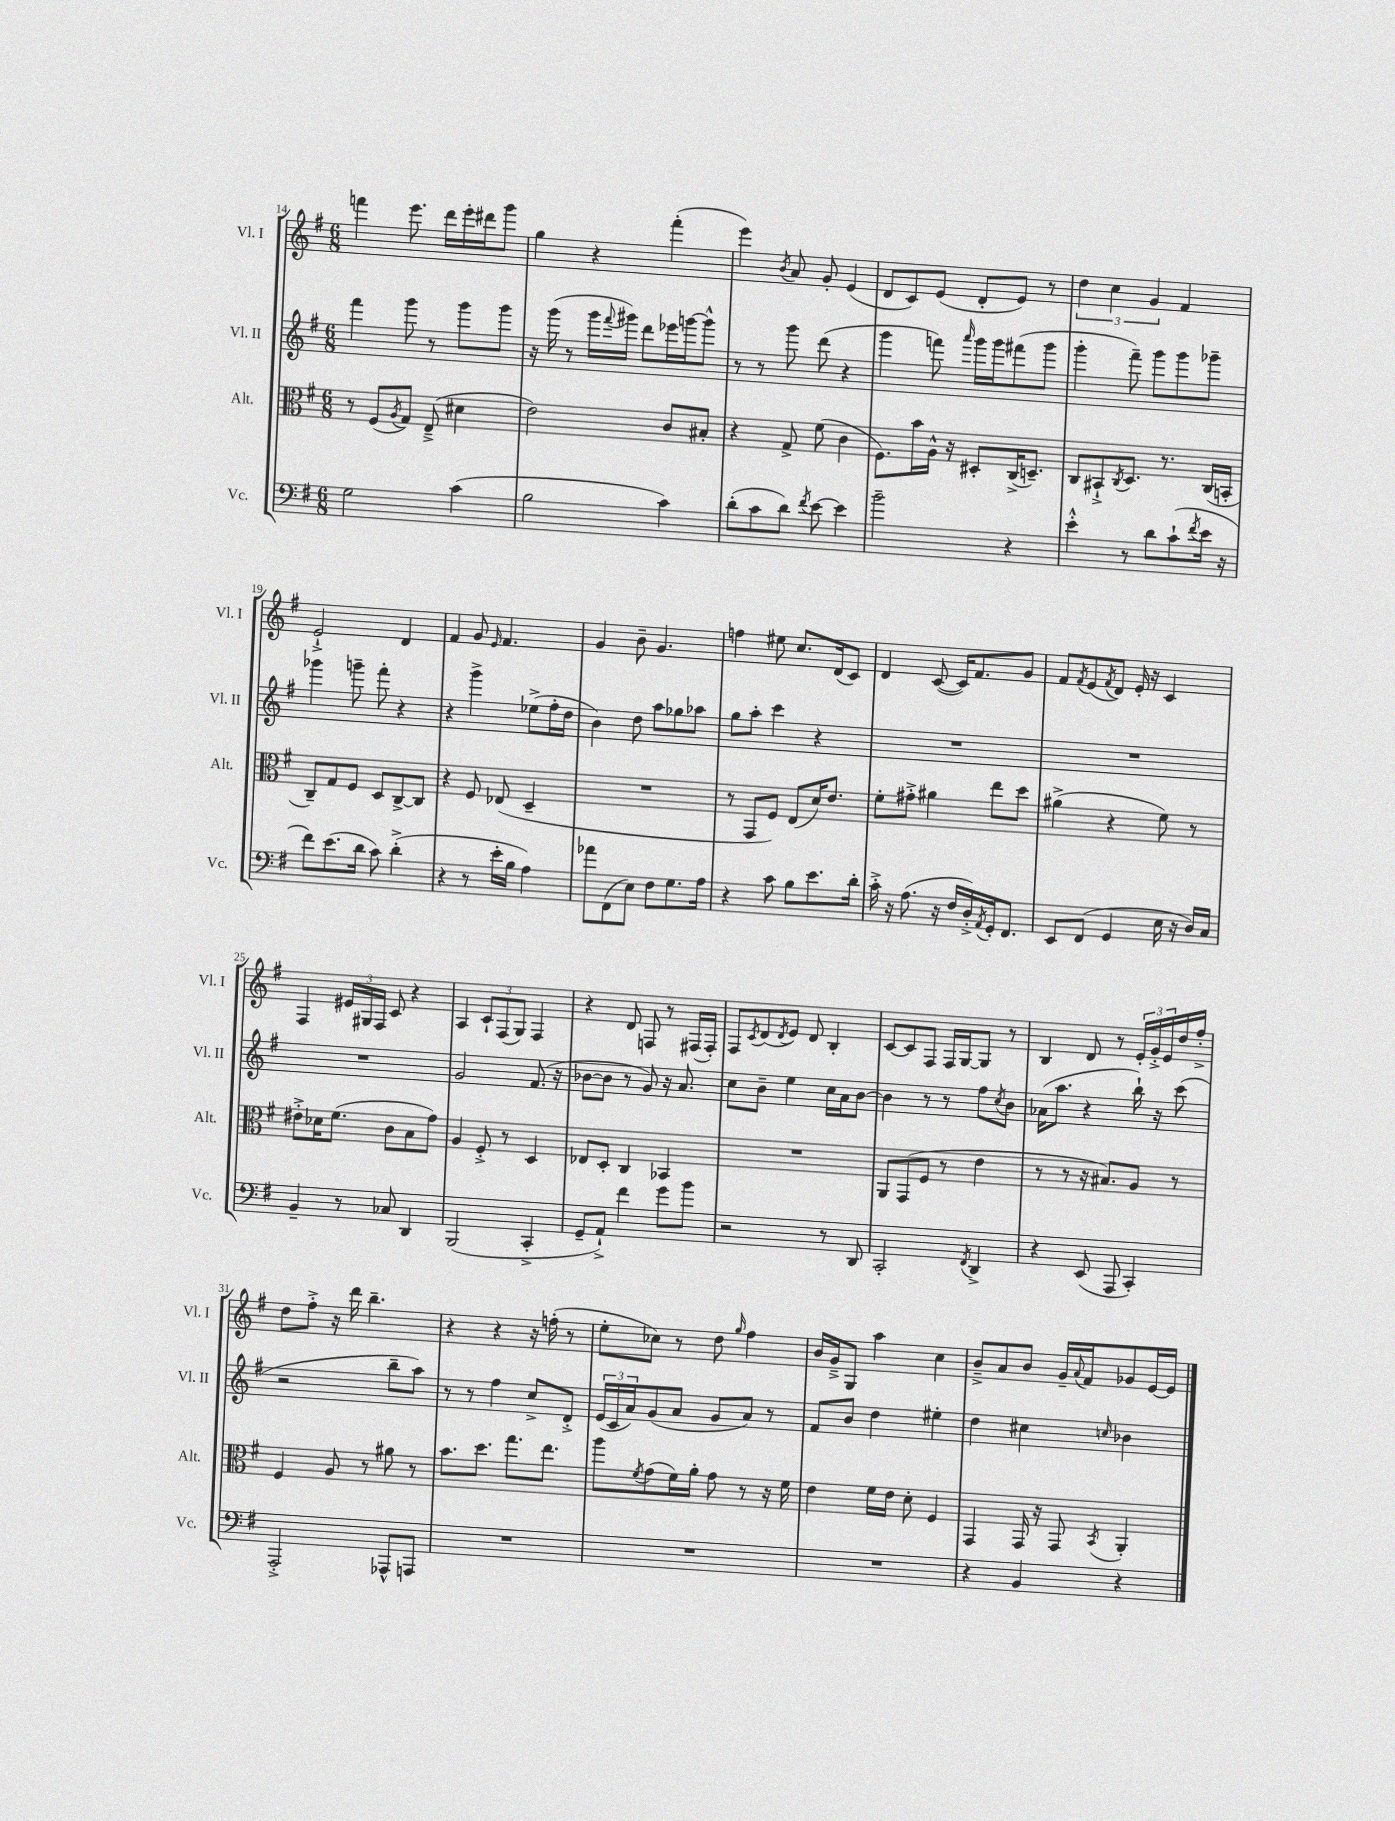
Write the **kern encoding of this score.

**kern	**kern	**kern	**kern
*staff4	*staff3	*staff2	*staff1
*clefF4	*clefC3	*clefG2	*clefG2
*k[f#]	*k[f#]	*k[f#]	*k[f#]
*M6/8	*M6/8	*M6/8	*M6/8
2G\	8r	4fff#\	4fff\
.	(8F#/L	.	.
.	8qA/	.	.
.	8G/J)	8ggg\	8.eee\
.	(8E~^/	8r	.
.	.	.	16ddd\LL
(4c\	4d#\	8ggg\L	16eee'\
.	.	.	16ddd#\J
.	.	8ggg\J	8ggg\J
=	=	=	=
2B\	2e\)	16r	4gg\
.	.	(16ggg\	.
.	.	8r	.
.	.	16ggg\LL	4r
.	.	8qqfff#/	.
.	.	16ggg#\JJ)	.
.	.	8ddd\L	.
4c\)	8c/L	16eee-\L	(4fff#'\
.	.	[16ggg\J	.
.	8B#'/J	8ggg^^\]J	.
=	=	=	=
(8d'\L	4r	8r	4eee\)
8c\	.	8r	.
.	.	.	8qb/
8d\J)	8G^/	8ggg\	8a/
8qf#/	.	.	.
[8e\	(8f#\	(8ddd\	8g'/
4e\]	4c\	4r	(4e/
=	=	=	=
2b~\	8.F#\L)	4ggg\	8d/L
.	.	.	8c/)
.	16b\L	.	.
.	16A^^\JJ	8fff\)	(8e/J
.	16r	.	.
.	.	16qqaaa/	.
.	8D#'/L	16ggg\LL	8d'/L
.	.	16ggg\J	.
4r	(16C^/K	(8fff#\	8e/J)
.	8.D~/J)	.	.
.	.	8ggg\J	8r
=	=	=	=
4e'^^\	8C/L	4ggg'\	6dd\
.	8BB#`^/	.	.
.	.	.	6cc\
.	8qC/	.	.
8r	8.D/J	8fff#~\)	.
.	.	.	6g/
8d\L	.	8ggg\L	.
.	8.r	.	.
(8c`\	.	8ggg\	4f#/
8qf#/	.	.	.
16e\Jk	(16C/LL	8ggg-~\J	.
16r	16BB'/JJ	.	.
=	=	=	=
8f#\L)	8C~/L)	4ggg-\	2e`^/
(8.e\	8G/	.	.
.	8F#/J	8ggg~\	.
16d\Jk	.	.	.
8c\)	8D/L	8fff#'\	.
(4d'^\	[8C^/	4r	4d/
.	8C/]J	.	.
=	=	=	=
4r	4r	4r	4f#/
8r	8F#/	4ggg^\	8g/
.	.	.	16qqe/
16e'\LL	(8E-/	.	4.f#/
16B\JJ	.	.	.
4A\)	4D~/	(8ee-^\L	.
.	.	16ff#'\L	.
.	.	16dd\JJ	.
=	=	=	=
8a-\L	2.r	4b\)	4g/
(8FF#\	.	.	.
8E\J)	.	8dd\	8b~\
8F#\L	.	8aa\L	4.g/
8.G\	.	8gg-\	.
.	.	8aa-\J	.
16A\Jk	.	.	.
=	=	=	=
4r	8r	8gg\L	4ff\
.	8GG/L	8aa'\J	.
8c\	8F#/J)	4ccc\	8ee#\
8B\L	(8E/L	.	8.cc/L
8.e\	16d/K)	4r	.
.	8.e/J	.	(16d/k
.	.	.	8c/J)
16d'\Jk	.	.	.
=	=	=	=
16c'^\	8f#'\L	2.r	4d/
16r	.	.	.
(8.A\	8g#'^\J	.	.
.	4a#\	.	([8c/
16r	.	.	.
16F#/LL	.	.	16c/]LK)
16D'^/)	.	.	8.f#/
8qAA/	.	.	.
16GG'/J	8ee\L	.	.
8.FF#/J	.	.	.
.	8dd\J	.	8g/J
=	=	=	=
8EE/L	(4a#^\	2.r	8f#/L
.	.	.	8qf#/
(8FF#/J	.	.	(8e/
.	.	.	8qf#/
4GG/	4r	.	8d/J)
.	.	.	16e'/
.	.	.	16r
16E\	8f#\)	.	4c/
16r	.	.	.
16D/LL)	8r	.	.
16C/JJ	.	.	.
=	=	=	=
4BB~/	8e#'^\L	2.r	4F#/
.	16d-\K	.	.
.	(8.f#\J	.	.
8r	.	.	24e#/LL
.	.	.	24G#/
.	.	.	24F#/JJ
8C-/	8c\L	.	8c/
4DD/	8B\	.	4r
.	8g\J)	.	.
=	=	=	=
(2BBB/	4A/	2g/	4A/
.	8F#'^/	.	12c`/L
.	.	.	(12F#/
.	8r	.	.
.	.	.	12G/J)
4CC'^/	4D/	(8.f#/	4F#/
.	.	16r	.
=	=	=	=
8GG~/L	8E-/L	[8b-\L	4r
8AA`^/J)	8D'/J	8b-\]J	.
4f#\	4C/	8r	8d/
.	.	8g/)	8F/
8g\L	4BB-/	16r	8r
.	.	8.a/	.
8b\J	.	.	(16F#/LL
.	.	.	16F#'/JJ)
=	=	=	=
2r	2.r	8cc\L	8F#/L
.	.	.	8qc/
.	.	8b~\J	(8d/
.	.	.	8qd/
.	.	4ee\	8e/J)
.	.	.	8d/
8r	.	16cc\LL	4B'/
.	.	16a\J	.
8DD/	.	[8b\J	.
=	=	=	=
2CC'/	8AA/L	4b\]	[8c/L
.	(8GG/	.	8c/]
.	8F#/J	8r	8F#/J
.	8r	8r	16F#/LL
.	.	.	[16G/J
8qFF#/	.	.	.
4DD^/	4e\	8ff#\L	8G/]J
.	.	8qcc/	.
.	.	8b\J	8r
=	=	=	=
4r	8r	(16a-\LK	4B/
.	.	8.aa\J	.
.	8r	.	.
(8EE/	16r	4r	8d/
.	8.B#/L)	.	.
8AAA/	.	.	8r
4CC'/)	8A/J	16bb`\)	24e'/LL
.	.	.	24g'^/
.	.	16r	.
.	.	.	24e/
.	8r	(8ccc\	16dd/
.	.	.	16ff#'^/JJ
=	=	=	=
2AAA'^/	4F#/	2r	8dd\L
.	.	.	8ff#'^\J
.	8A/	.	16r
.	.	.	16ddd\
.	8r	.	4.bb~\
8AAA-^^/L	8a#\	8bb~\L	.
8AAA/J	8r	8aa\J)	.
=	=	=	=
2.r	8.b\L	8r	4r
.	.	8r	.
.	8.dd\J	.	.
.	.	4ff#\	4r
.	8.gg\L	.	.
.	.	8cc^/L	16r
.	8.ee\J	.	(16ff'\
.	.	8d'^/J	8r
=	=	=	=
2.r	8aa\L	(24e/LL	8ee'\L
.	.	24c/	.
.	.	24a/J)	.
.	8qf#/	.	.
.	(8g\	(8g/	8cc-\J)
.	16f#\L)	8a/J	8r
.	16a'\JJ	.	.
.	8g\	8g/L	8dd\
.	.	.	16qqgg/
.	8r	8a/J)	4ff#\
.	16r	8r	.
.	16f#\	.	.
=	=	=	=
2.r	4e\	8f#/L	16b/LL
.	.	.	16g~^/J
.	.	8b/J	8G/J
.	16f#\LL	4dd\	4aa\
.	16e\JJ	.	.
.	8d'\	.	.
.	4F#/	4ee#'\	4cc\
=	=	=	=
4r	4GG/	4dd\	8b~^/L
.	.	.	8a/
4BB/	16GG/	4cc#\	8b/J
.	16r	.	.
.	8GG/	.	16g~/LL
.	.	.	8qqa/
.	.	.	16f#/J
.	8qBB/	16qqcc/	.
4r	4AA'/	4b-\	8g-/
.	.	.	[16e/L
.	.	.	16e/]JJ
==	==	==	==
*-	*-	*-	*-
